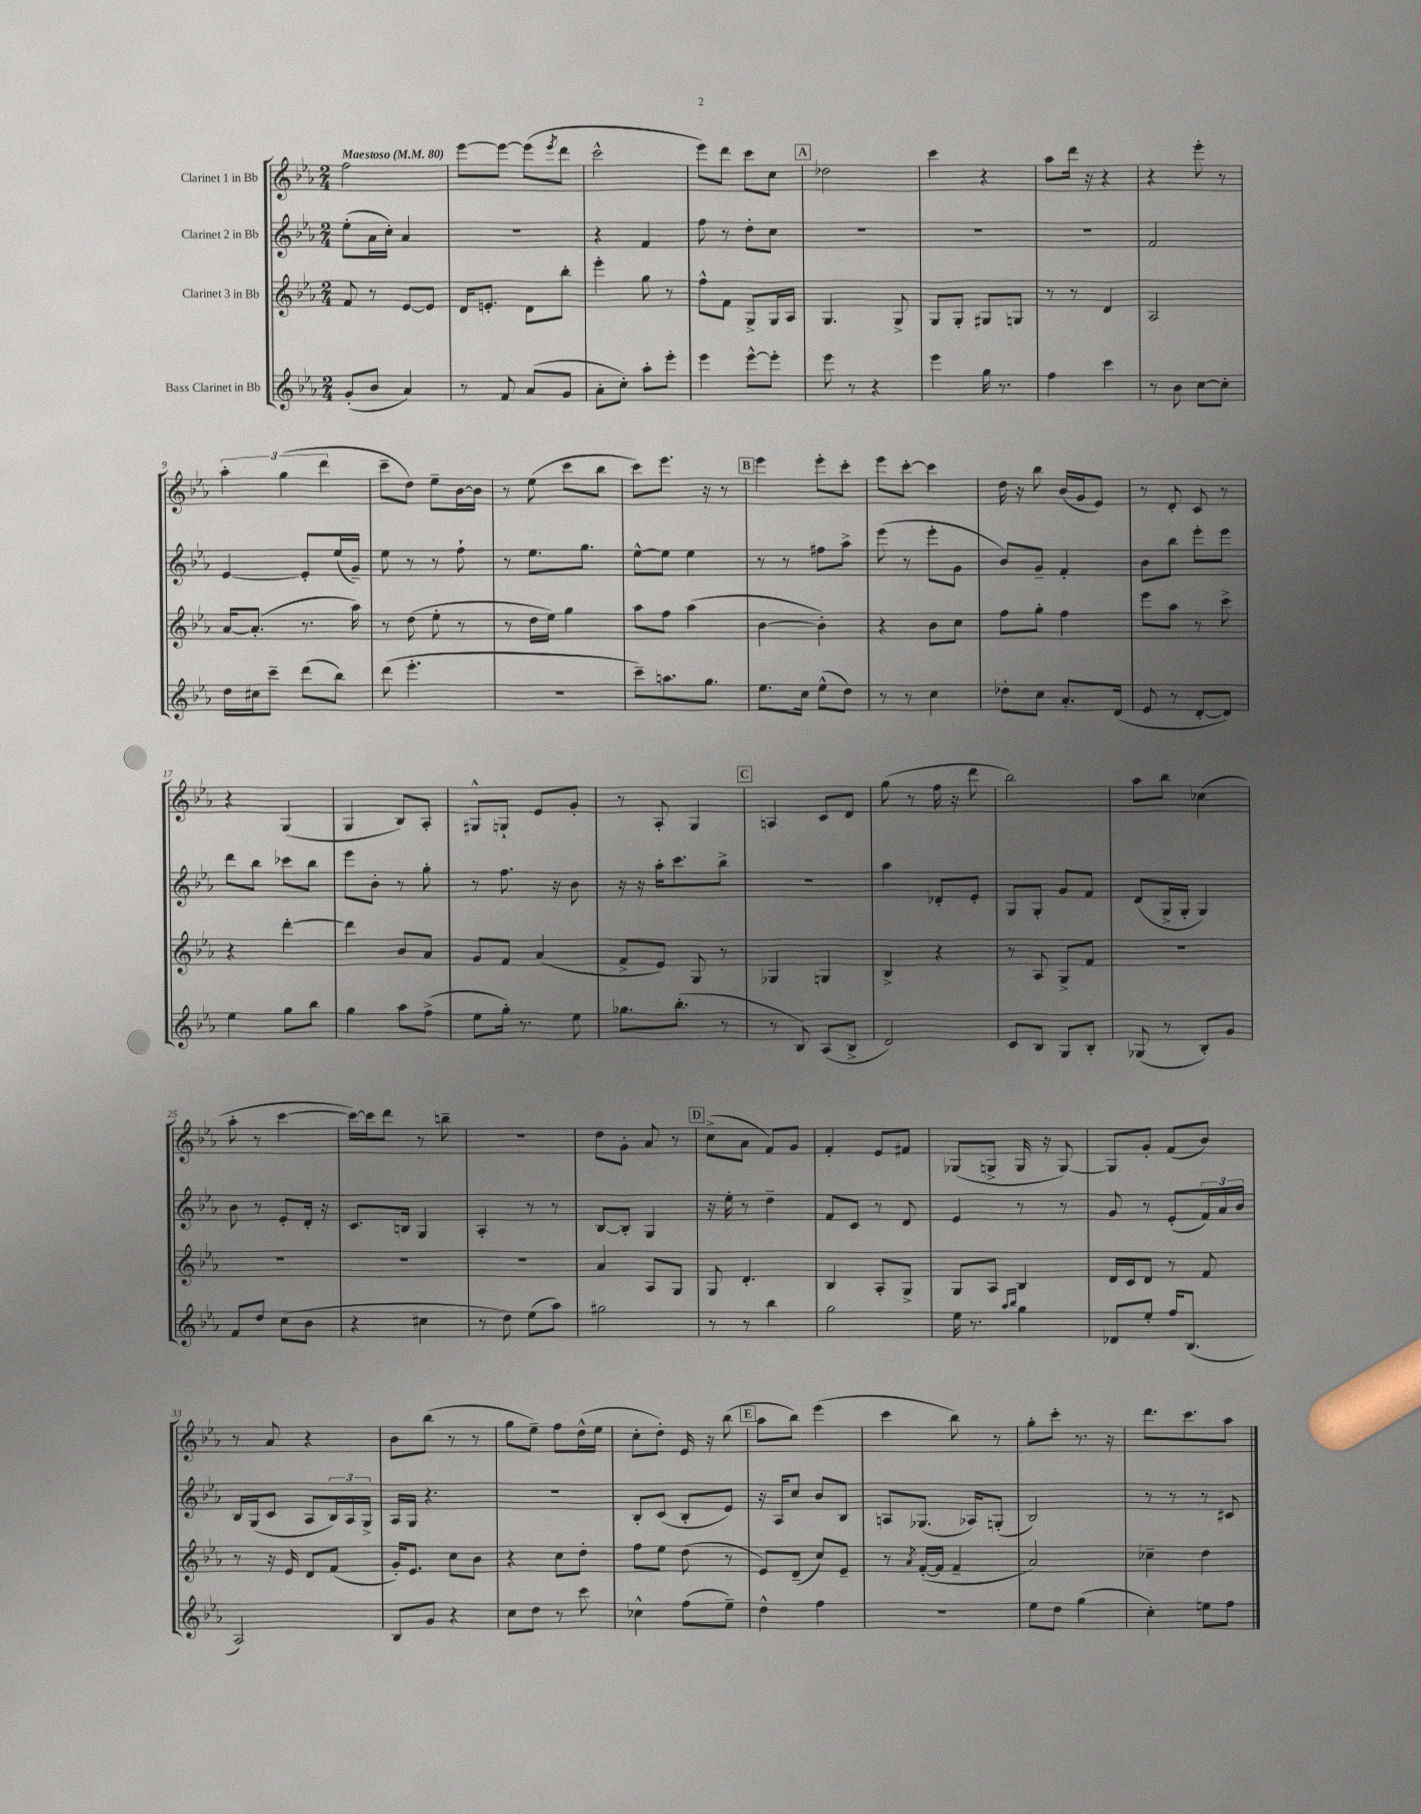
<<
\new StaffGroup <<
\new Staff = "s0" \with { instrumentName = "Clarinet 1 in Bb" } {
    \clef treble \key ees \major \numericTimeSignature \time 2/4 \tempo "Maestoso" 4 = 80
    f''2 |
    ees'''8~ ees'''8~ ees'''8( \acciaccatura { ees'''8 } d'''8 |
    c'''2-^ |
    ees'''8) d'''8 c'''8 c''8 |
    \mark \markup { \box "A" } des''2 |
    c'''4 r4 |
    aes''8 d'''16 r16 r4 |
    r4 ees'''8-. r8 |
    \tuplet 3/2 { aes''4-. g''4( d'''4 } |
    c'''8-- d''8) ees''8-- bes'16~ bes'16 |
    r8 ees''8( c'''8 bes''8 |
    c'''8) ees'''8. r16 r8 |
    \mark \markup { \box "B" } ees'''4 ees'''8-. c'''8-. |
    ees'''8 c'''8~-. c'''4 |
    d''16 r16 bes''8 bes'16( g'16 ees'8) |
    r8 d'8-. c'8 r8 |
    r4 g4( |
    g4 bes8) aes8-. |
    gis8-^ g8-! ees'8 g'8-. |
    r8 aes8-. g4 |
    \mark \markup { \box "C" } a4 c'8 d'8 |
    g''8( r8 f''16 r16 d'''8 |
    bes''2) |
    aes''8 bes''8 ces''4( |
    aes''8-. r8 c'''4~ |
    c'''16~) c'''16 d'''8 r8 b''8-- |
    R2 |
    d''8 g'8-. aes'8 r8 |
    \mark \markup { \box "D" } c''8->( aes'8 f'8) g'8 |
    f'4-. ees'8 fis'8 |
    ges8( g8-> g16 r16 g8~) |
    g8 g'8-. f'8( bes'8) |
    r8 aes'8 r4 |
    bes'8 bes''8( r8 r8 |
    g''8 ees''8--) f''8 d''16-^( ees''16 |
    c''8-. d''8-.) ees'16 r16 bes''8( |
    \mark \markup { \box "E" } aes''8 bes''8) ees'''4( |
    c'''4 bes''8) r8 |
    g''8-. c'''8-. r8. r16 |
    d'''8. c'''8. aes''8 \bar "|." |
}
\new Staff = "s1" \with { instrumentName = "Clarinet 2 in Bb" } {
    \clef treble \key ees \major \numericTimeSignature \time 2/4
    ees''8-.( aes'16 c''16-.) aes'4 |
    r2 |
    r4 f'4 |
    f''8 r8 d''8-. c''8 |
    \mark \markup { \box "A" } R2 |
    R2 |
    R2 |
    f'2 |
    ees'4~ ees'8-. ees''16( g'16--) |
    ees''8 r8 r8 f''8-! |
    r8 ees''8. g''8. |
    ees''8~-^ ees''8 ees''4 |
    \mark \markup { \box "B" } r8 r8 fis''8 aes''8-> |
    ees'''8( r8 ees'''8-. g'8 |
    bes'8) g'8-- f'4-. |
    bes'8 bes''8 ees'''8-. ees'''8 |
    d'''8 bes''8 ces'''8 bes''8 |
    ees'''8 bes'8-. r8 g''8-. |
    r8 f''8. r16 bes'8 |
    r16 r16 aes''16-. c'''8. bes''8-> |
    \mark \markup { \box "C" } R2 |
    aes''4 des'8-. ees'8-. |
    g8 g8-. g'8 f'8 |
    d'8( g16-> g16-. g4) |
    bes'8 r8 ees'8-. d'16-. r16 |
    c'8. b16 g4 |
    aes4-. r8 r8 |
    bes8~ bes8-. g4 |
    \mark \markup { \box "D" } r16 ees''16-. r8 d''4-- |
    f'8 c'8 r8 d'8 |
    ees'4 r8 r8 |
    g'8 r8 ees'8-.( \tuplet 3/2 { f'16) aes'16 bes'16 } |
    bes16 g16( c'8 aes8 \tuplet 3/2 { bes16) aes16 g16-> } |
    aes16 g16 r4. |
    R2 |
    bes8-. c'8( bes8-. ees'8) |
    \mark \markup { \box "E" } r16 aes16 c''8 bes'8 bes8 |
    a8 ges8.( aes16) g8-.( |
    bes2) |
    r8 r8 r8 cis'8 \bar "|." |
}
\new Staff = "s2" \with { instrumentName = "Clarinet 3 in Bb" } {
    \clef treble \key ees \major \numericTimeSignature \time 2/4
    f'8 r8 ees'8~ ees'8 |
    d'16 e'8.-. d'8 bes''8-. |
    ees'''4-. g''8 r8 |
    f''8-^ f'8 g8-> g16 aes16 |
    \mark \markup { \box "A" } g4. g8-> |
    g8 g8-. gis8 g8 |
    r8 r8 d'4 |
    aes2 |
    aes'16~ aes'8.-.( r8. aes''16) |
    r8 d''8( ees''8-. r8 |
    r8 d''16 ees''16) g''4 |
    aes''8 f''8 aes''4( |
    \mark \markup { \box "B" } bes'4~ bes'4-.) |
    r4 bes'8 c''8 |
    f''8 g''8-. f''4 |
    ees'''8 aes''8 r8 c'''8-> |
    r4 d'''4~-. |
    d'''4 bes'8 aes'8 |
    g'8 f'8 aes'4( |
    f'8-> ees'8) g8 r8 |
    \mark \markup { \box "C" } ges4 g4 |
    bes4-> r4 |
    r8 aes8 g8-> f'8 |
    R2 |
    R2 |
    R2 |
    R2 |
    aes'4 aes8 g8 |
    \mark \markup { \box "D" } g8 d'4.-. |
    bes4 aes8-. g8-> |
    g8 aes8 bes4 |
    d'16 c'16 d'8 r8 f'8 |
    r8 r16 ees'16 d'8 f'8( |
    g'16-.) ees'8. c''8 bes'8 |
    r4 c''8 d''8-. |
    f''8 ees''8 d''8( r8 |
    \mark \markup { \box "E" } ees'8) d'8--( c''8) ees'8-- |
    r8 \acciaccatura { aes'8 } f'16~-.( f'16 f'4-- |
    aes'2) |
    ces''4-- d''4 \bar "|." |
}
\new Staff = "s3" \with { instrumentName = "Bass Clarinet in Bb" } {
    \clef treble \key ees \major \numericTimeSignature \time 2/4
    g'8-.( bes'8 aes'4) |
    r8 f'8 aes'8( g'8 |
    aes'8-. c''8-.) aes''8-. ees'''8-. |
    ees'''4 ees'''8~-^ ees'''8-. |
    \mark \markup { \box "A" } ees'''8 r8 r4 |
    ees'''4 g''16 r8. |
    f''4 c'''4 |
    r8 bes'8 c''8~ c''8-. |
    d''16 cis''16 c'''8-- d'''8( bes''8) |
    d'''8( ees'''4.-. |
    R2 |
    c'''8--) a''8. g''8. |
    \mark \markup { \box "B" } ees''8. c''16 ees''8-^( d''8) |
    r8 r8 c''4 |
    des''8-. c''8 aes'8.-. d'16( |
    ees'8 r8 d'8~-. d'8) |
    ees''4 g''8 bes''8 |
    g''4 aes''8 f''8->( |
    ees''8 g''16-.) r8. ees''8 |
    ges''8. bes''8.-.( r8 |
    \mark \markup { \box "C" } r8 bes8) aes8( bes8-> |
    d'2) |
    c'8 bes8 g8 bes8-. |
    ges8( r8 bes8-.) g'8 |
    f'8 d''8 c''8( bes'8 |
    r4 cis''4 |
    r8 d''8) ees''8( aes''8) |
    gis''2 |
    \mark \markup { \box "D" } r8 r8 bes''4 |
    g''2 |
    ees''16 r8. \grace { aes''16 bes''16 } g''4 |
    des'8 ees''8-. f''16 bes8.( |
    aes2) |
    bes8 g'8 r4 |
    c''8 d''8 r8 c'''8 |
    ces''4-^ f''8( ees''8--) |
    \mark \markup { \box "E" } d''4-^ f''4 |
    R2 |
    ees''8 d''8 g''4( |
    c''4-.) e''8 f''8 \bar "|." |
}
>>
>>
